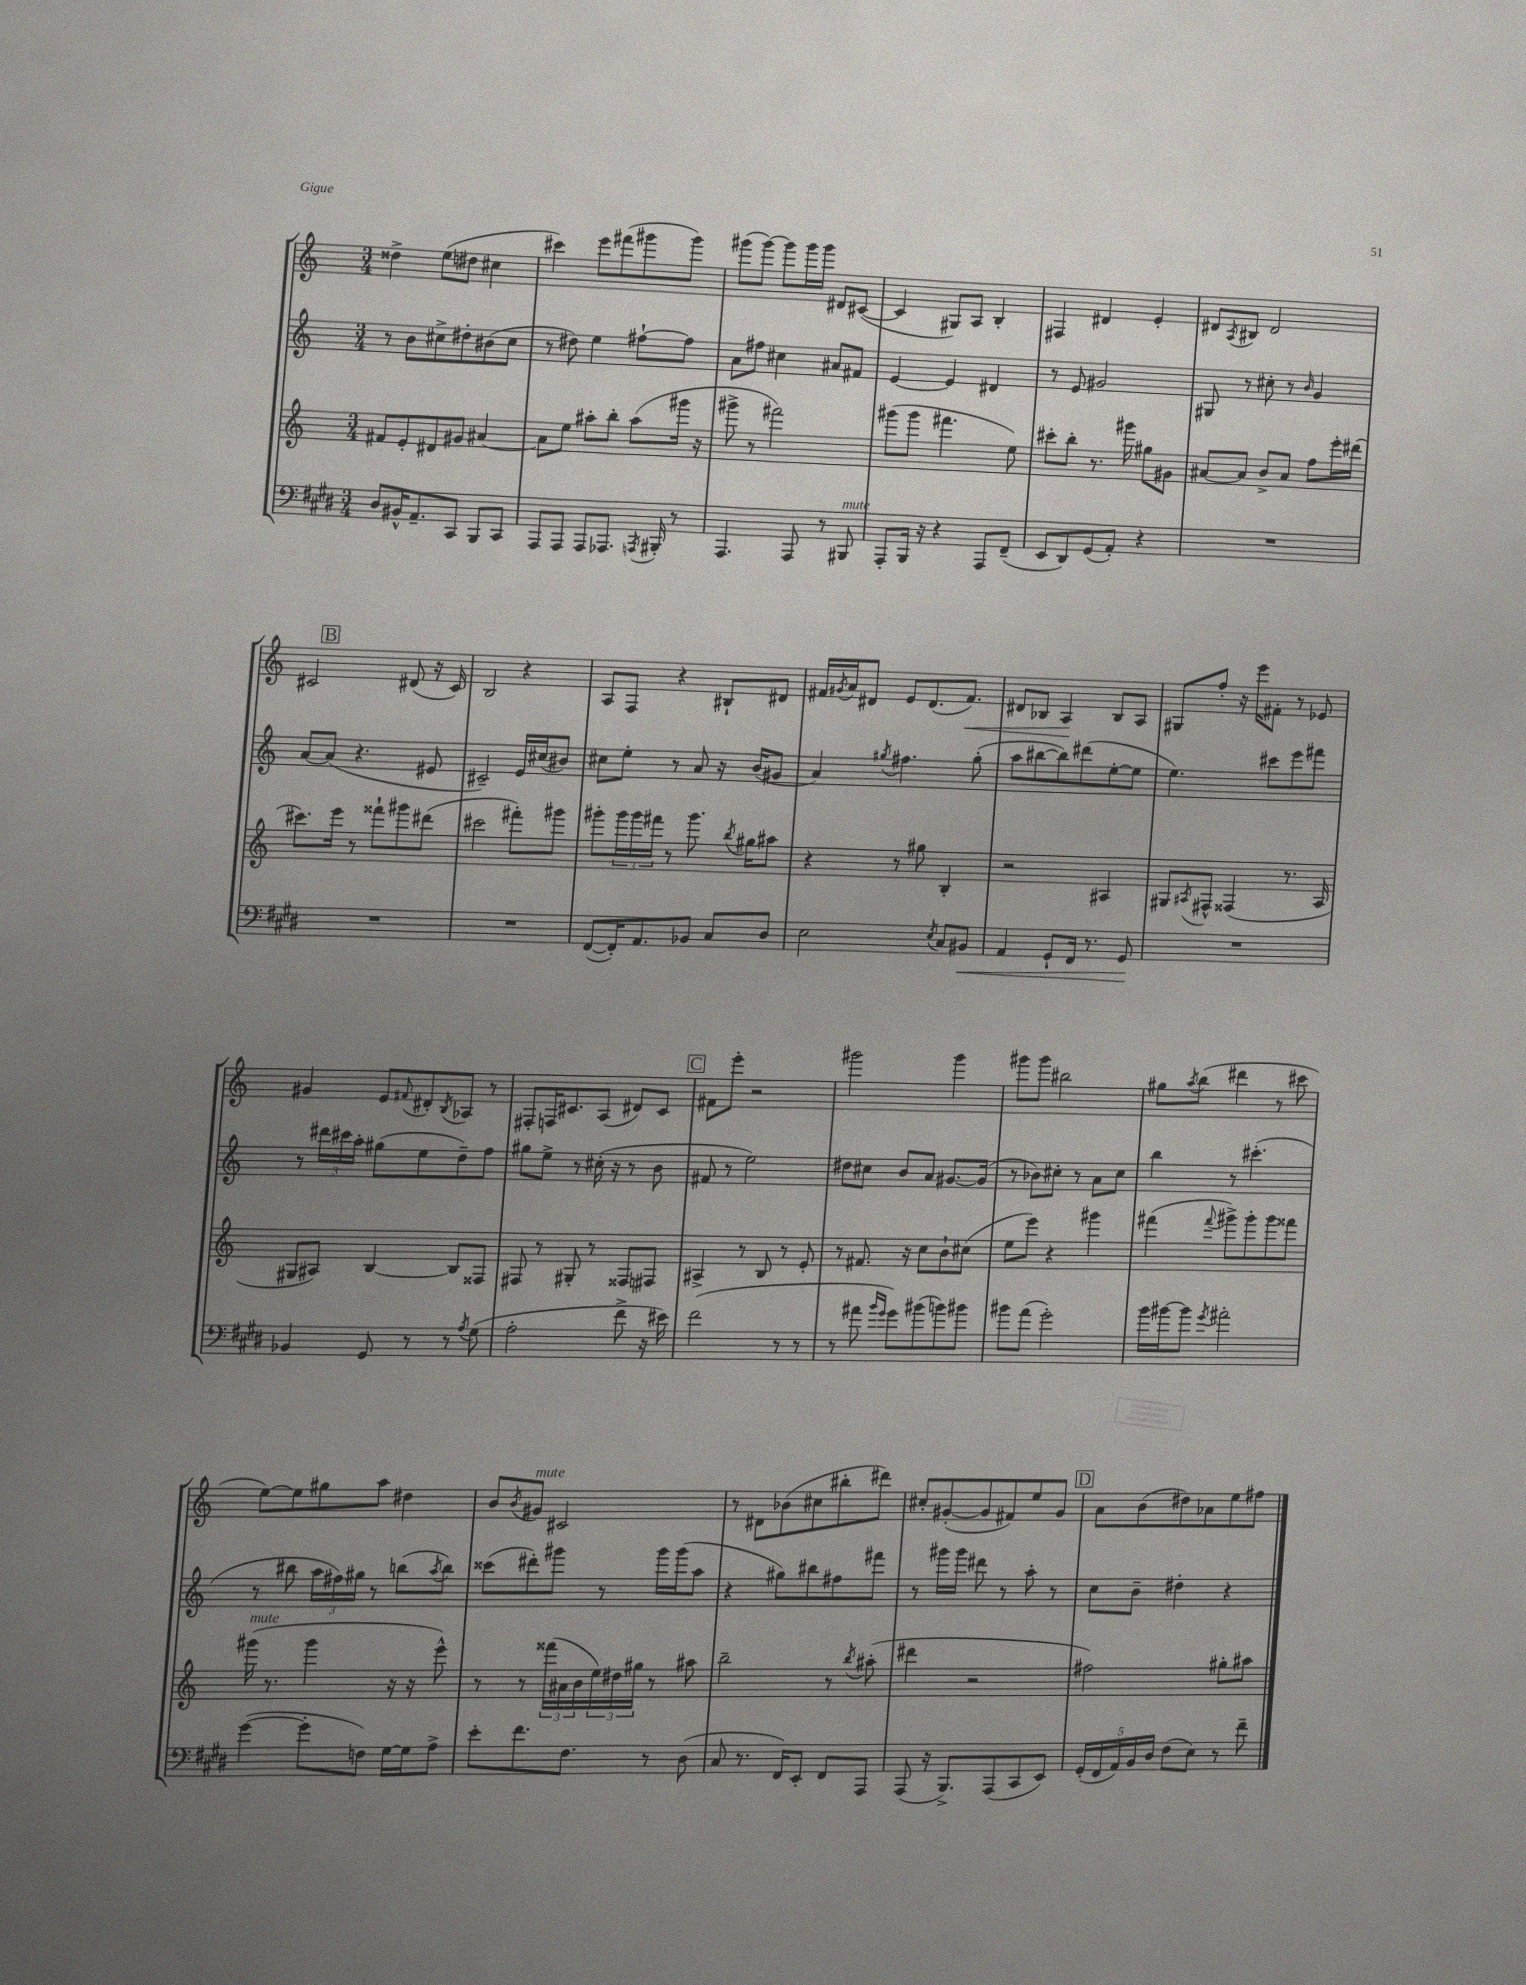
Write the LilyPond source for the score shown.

<<
\new StaffGroup <<
\new Staff = "s0" {
    \clef treble \key c \major \numericTimeSignature \time 3/4
    disis''4-> e''8( dis''8 cis''4 |
    cis'''4) e'''8 fis'''8( gis'''8 gis'''8) |
    gis'''8( gis'''8~) gis'''8 gis'''16 gis'''16 dis'8 cis'8~( |
    cis'4 gis8) a8 b4-. |
    fis4 dis'4 e'4-. |
    dis'8 \acciaccatura { a8 } bis8 dis'2 |
    \mark \markup { \box "B" } cis'2 dis'8( r16 cis'16) |
    b2 r4 |
    a8 f8 r4 bis8-! dis'8 |
    fis'16 \acciaccatura { gis'8 } a'16 dis'8 e'8 dis'8.( fis'8.\<) |
    dis'8 bes8 a4\! bes8 a8 |
    gis8 f''8-. r16 e'''16 fis'8-. r8 ees'8 |
    gis'4 e'8 \appoggiatura { fis'8 } dis'8-. \acciaccatura { b8 } aes8 r8 |
    fis8-. f16 cis'8. a8( dis'8) cis'8 |
    \mark \markup { \box "C" } fis'8 e'''8-. r2 |
    gis'''2 gis'''4 |
    gis'''8 gis'''8 bis''2 |
    gis''8 \acciaccatura { a''8 } b''8( dis'''4 r8 cis'''8 |
    e''8~) e''8 gis''8 a''8 dis''4 |
    b'8 \acciaccatura { b'8 } gis'8^\markup { \italic "mute" } cis'2 |
    r8 dis'8 bes'8( cis''8 bis''8-. dis'''8) |
    cis''8-. gis'8~-.( gis'8 fis'8) e''8 gis'8 |
    \mark \markup { \box "D" } a'8 b'8( dis''8) aes'8 e''8 fis''8 \bar "|." |
}
\new Staff = "s1" {
    \clef treble \key c \major \numericTimeSignature \time 3/4
    r8 b'8 cis''8-> dis''8-. bis'8( cis''8 |
    r8 dis''8) e''4 fis''8~-! fis''8 |
    a'8 fis''8 cis''4 ais'8 fis'8 |
    e'4~ e'4 dis'4 |
    r8 e'8 gis'2 |
    gis8 r8 cis''8-. r8 \grace { b'16 } g'4 |
    \mark \markup { \box "B" } a'8~ a'8( r4. eis'8 |
    cis'2--) e'16 cis''16( bis'8) |
    cis''8 e''8-. r8 a'8 r16 b'16( gis'8 |
    a'4) \acciaccatura { gis''8 } fis''4. gis''8-.( |
    a''8 bis''8~ bis''8) dis'''8( e''8~-. e''8 |
    e''4.) cis'''8 e'''8 fis'''8 |
    r8 \tuplet 3/2 { dis'''16 cis'''16 a''16-. } gis''8( e''8 d''8--) f''8 |
    gis''8 e''8-> r8 cis''16-.( r16 r8 b'8 |
    \mark \markup { \box "C" } fis'8 r8 e''2) |
    dis''8 cis''8 b'8 a'8 gis'8.~ gis'16( |
    r8 bes'8) cis''8-. r8 a'8 cis''8 |
    b''4 r8 cis'''4.-.( |
    r8 bis''8 \tuplet 3/2 { a''16 fis''16) gis''16 } r8 b''8( \acciaccatura { a''8 } b''8) |
    cisis'''8( dis'''8-.) gis'''8 r8 gis'''16 gis'''16( a''8 |
    r4 gis''8) bis''8 fis''8 fis'''8 |
    r8 gis'''16 gis'''16 dis'''8 r8 a''8-. r8 |
    \mark \markup { \box "D" } c''8 b'8-- dis''4-. r4 \bar "|." |
}
\new Staff = "s2" {
    \clef treble \key c \major \numericTimeSignature \time 3/4
    fis'8 e'8-. dis'8 gis'8 ais'4~ |
    ais'8 e''8 ais''8-. b''8-. ais''8( gis'''16 r16 |
    gis'''8-> r8 fis'''2) |
    gis'''8( gis'''8 fis'''4. e''8) |
    cis'''8-. b''8-. r8. gis'''16 gis''8 gis'8 |
    ais'8~ ais'8 b'8-> ais'8 f''8 e'''16-. dis'''16( |
    \mark \markup { \box "B" } cis'''8.) e'''16 r8 fisis'''8-! gis'''8 dis'''8( |
    cis'''2 fis'''8-.) gis'''8 |
    gis'''8-. \tuplet 3/2 { gis'''16 gis'''16 fis'''16 } r8 gis'''8. \acciaccatura { b''8 } gis''16 ais''8 |
    r4 r8 gis''8 b4-. |
    r2 ais4 |
    gis8 \acciaccatura { ais8 } fis8-^ fisis4( r8. ais16 |
    gis8 ais8) b4~ b8 fisis8 |
    fis8 r8 gis8-. r8 fisis8 fis8 |
    \mark \markup { \box "C" } ais4-> r8 b8 r8 e'8-. |
    r8 fis'8. r16 c''8 b'8-! cis''8( |
    e''8 e'''8) r4 gis'''4 |
    fis'''4( \appoggiatura { fis'''8 } gis'''8->) gis'''8-. gis'''8 fisis'''8 |
    gis'''16^\markup { \italic "mute" }( r8. gis'''4 r16 r16 e'''8-^) |
    r8 r8 \tuplet 3/2 { fisis'''16( ais'16 b'16 } \tuplet 3/2 { e''16) dis''16 gis''16 } r8 ais''8 |
    b''2-- r8 \acciaccatura { b''8 } ais''8-.( |
    dis'''4 r2 |
    \mark \markup { \box "D" } fis''2) gis''8-. ais''8 \bar "|." |
}
\new Staff = "s3" {
    \clef bass \key e \major \numericTimeSignature \time 3/4
    dis8 bis,16-^ a,8.-- cis,8 b,,8 cis,8 |
    a,,8 a,,8 a,,8 aes,,8. \acciaccatura { a,,8 } bis,,16-. r8 |
    a,,4. a,,8 r8 bis,,8^\markup { \italic "mute" } |
    a,,8-. b,,16 r16 r4 a,,8 fis,8--( |
    e,8 dis,8) gis,8( a,8-.) r4 |
    R2. |
    \mark \markup { \box "B" } R2. |
    R2. |
    fis,8~( fis,16-.) a,8. bes,8 cis8 dis8 |
    e2 \acciaccatura { e8 } cis8 bis,8\< |
    a,4 gis,8-! fis,16 r8. gis,8\! |
    R2. |
    bes,4 gis,8 r8 r8 \acciaccatura { a8 } gis8( |
    a2-. fis'8-> r16 eis'16) |
    \mark \markup { \box "C" } fis'2( r8 r8 |
    r8 ais'8 \grace { b'16 gis'16 } gis'8) bis'8( b'8) bis'8 |
    bis'8 a'8( gis'2-.) |
    b'16 bis'16~ bis'8 \acciaccatura { gis'8 } ais'2-. |
    gis'4~( gis'8-. f8) gis16~ gis16 a8-> |
    e'8-. fis'8. fis8. r8 dis8( |
    cis8 r8. fis,16) e,8-. fis,8 a,,8 |
    a,,8( r16 b,,8.->) a,,8( cis,8 e,8) |
    \mark \markup { \box "D" } \tuplet 5/4 { gis,16-.( fis,16 a,16) b,16 dis16 } fis8( e8) r8 fis'8-- \bar "|." |
}
>>
>>
\layout { \context { \Score \remove "Bar_number_engraver" } }
